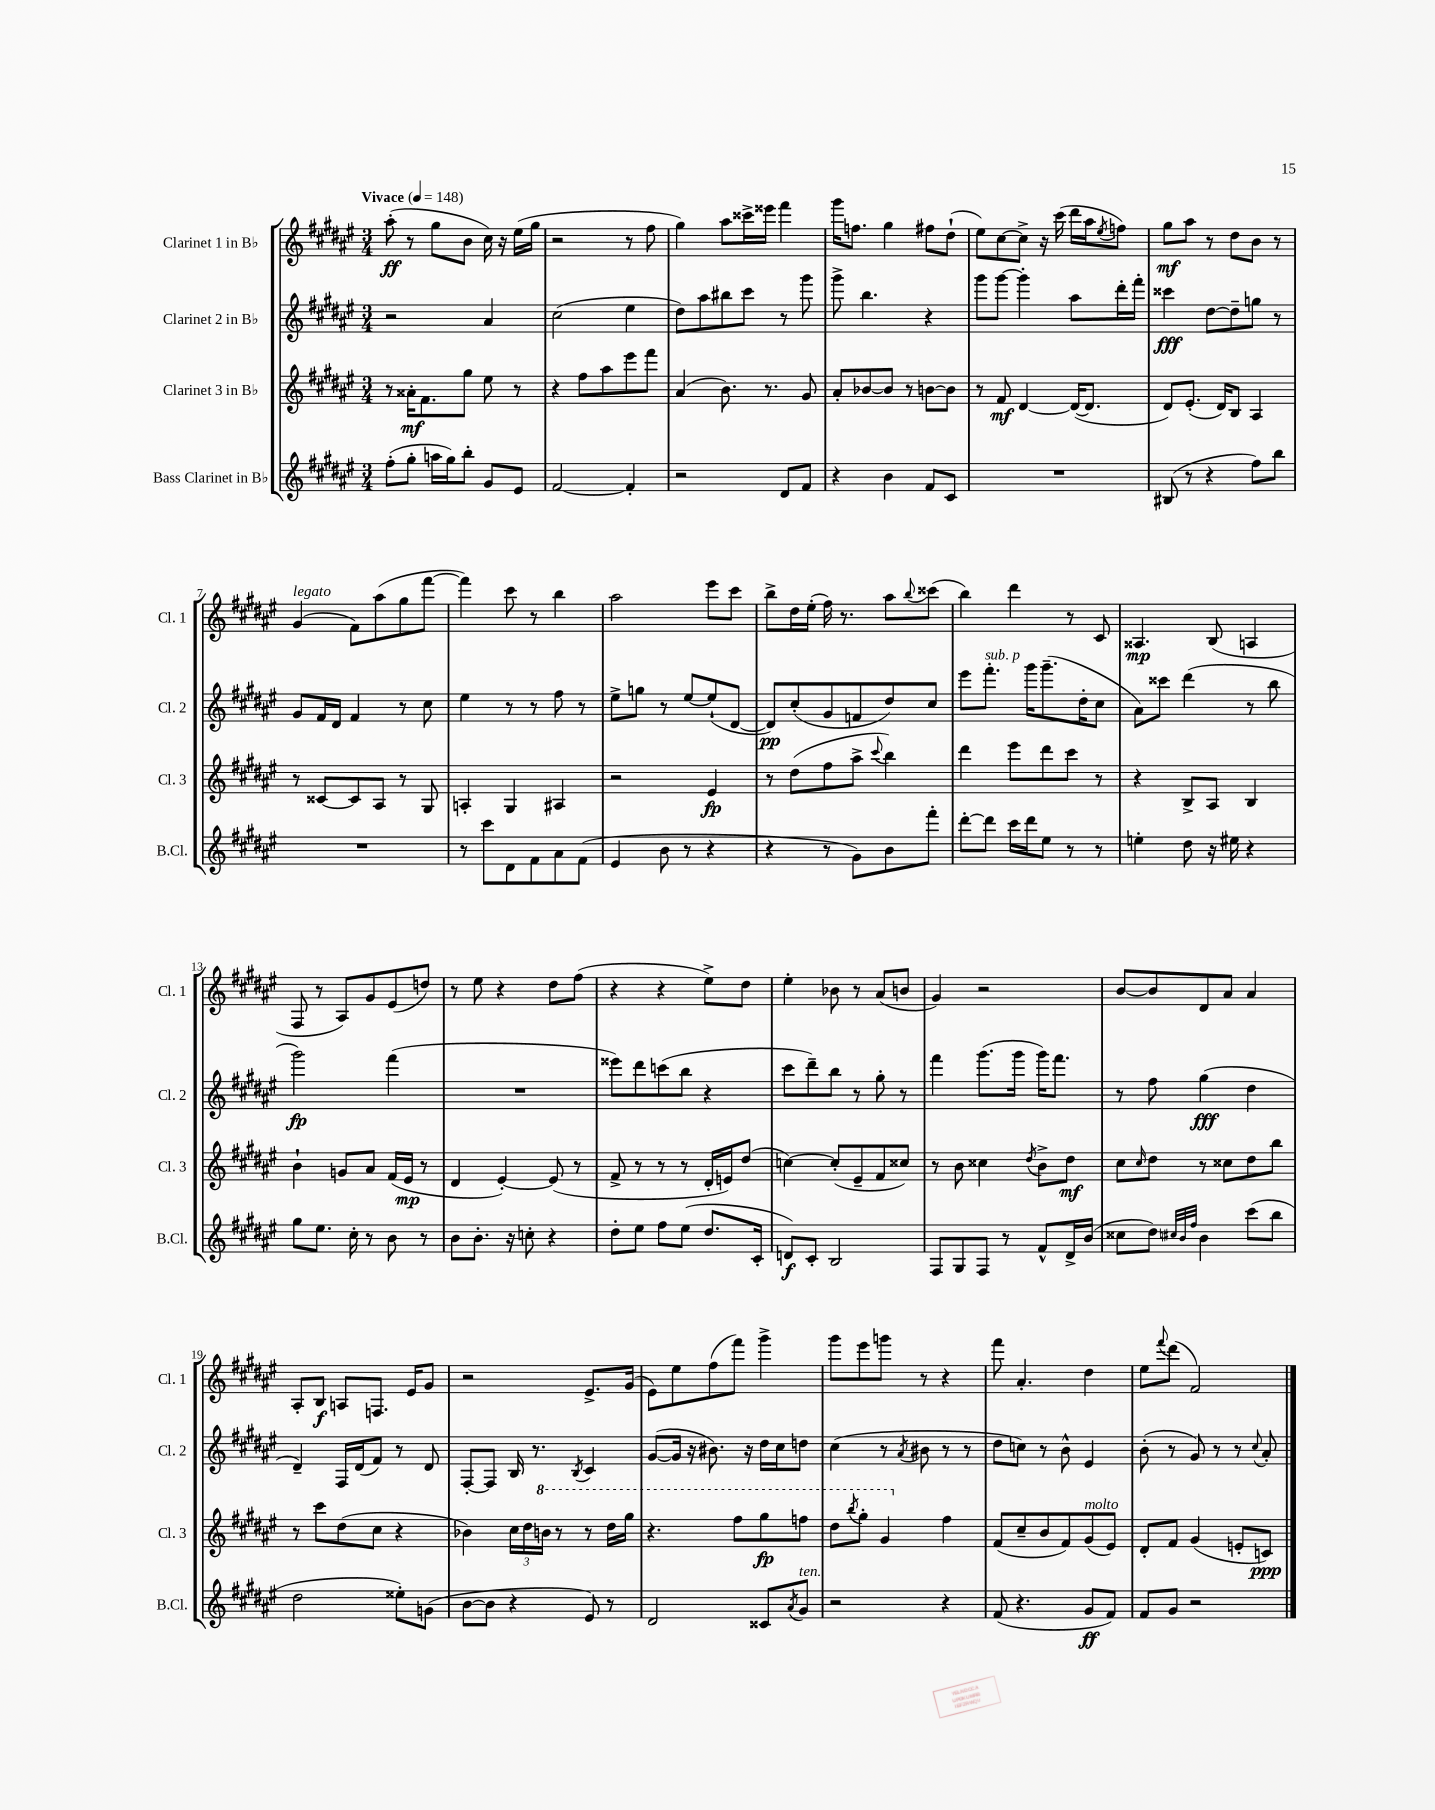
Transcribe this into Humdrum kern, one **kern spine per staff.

**kern	**kern	**kern	**kern
*staff4	*staff3	*staff2	*staff1
*clefG2	*clefG2	*clefG2	*clefG2
*k[f#c#g#d#a#e#]	*k[f#c#g#d#a#e#]	*k[f#c#g#d#a#e#]	*k[f#c#g#d#a#e#]
*M3/4	*M3/4	*M3/4	*M3/4
*MM148	*MM148	*MM148	*MM148
(8ff#'\L	8r	2r	(8aa#'\
8gg#'\J	16a##'\LK	.	8r
.	8.f#\	.	.
16aa\LL	.	.	8gg#\L
16gg#\J)	.	.	.
8bb'\J	8gg#\J	.	8b\J
8g#/L	8ee#\	4a#/	16cc#\)
.	.	.	16r
8e#/J	8r	.	(16ee#\LL
.	.	.	16gg#\JJ
=	=	=	=
[2f#/	4r	(2cc#\	2r
.	8ff#\L	.	.
.	8aa#\	.	.
4f#'/]	8eee#\	4ee#\	8r
.	8fff#\J	.	8ff#\
=	=	=	=
2r	(4a#/	8dd#\L)	4gg#\)
.	.	8aa#\	.
.	8.b\)	8bb#\	8aa#\L
.	.	8ccc#\J	16ccc##^\L
.	8.r	.	16eee##\JJ
8d#/L	.	8r	4fff#\
8f#/J	8g#/	8ggg#\	.
=	=	=	=
4r	8a#'/L	8ggg#^\	16ggg#\LK
.	.	.	8.ff\J
.	[8b-/	4.bb\	.
4b\	8b-/]J	.	4gg#\
.	8r	.	.
8f#/L	[8b\L	4r	8ff#\L
8c#/J	8b\]J	.	(8dd#`\J
=	=	=	=
2.r	8r	8ggg#\L	8ee#\L)
.	8f#/	[8ggg#\J	[8cc#\
.	[4d#/	4ggg#'\]	8cc#^\]J
.	.	.	16r
.	.	.	(16ccc#\
.	(16d#/_LK	8aa#\L	16ddd#\LL
.	8.d#/]J	.	16aa#\J
.	.	.	8qee#/
.	.	16ddd#'\L	8ff\J)
.	.	16fff#'\JJ	.
=	=	=	=
(8B#/	8d#/L)	4ccc##\	8gg#\L
8r	(8.e#'/J	.	8aa#\J
4r	.	[8dd#\L	8r
.	16d#/LK)	.	.
.	8B/J	8dd#~\]	8dd#\L
8ff#\L)	4A#/	8gg\J	8b\J
8bb\J	.	8r	8r
=	=	=	=
2.r	8r	8g#/L	(4g#/
.	[8c##/L	16f#/L	.
.	.	16d#/JJ	.
.	8c##/]	4f#/	8f#\L)
.	8A#/J	.	(8aa#\
.	8r	8r	8gg#\
.	8G#/	8cc#\	[8fff#\J
=	=	=	=
8r	4A'/	4ee#\	4fff#\])
8ccc#\L	.	.	.
8d#\	4G#/	8r	8ccc#\
8f#\	.	8r	8r
8a#\	4A#/	8ff#\	4bb\
(8f#\J	.	8r	.
=	=	=	=
4e#/	2r	8ee#^\L	2aa#\
.	.	8gg\J	.
8b\	.	8r	.
8r	.	[8ee#/L	.
4r	4e#/	(8ee#`/]	8eee#\L
.	.	[8d#/J	8ccc#\J
=	=	=	=
4r	8r	8d#/]L)	8bb^\L
.	(8dd#\L	(8cc#'/	16dd#\L
.	.	.	(16ee#'\JJ
8r	8ff#\	8g#/	16ff#\)
.	.	.	8.r
8g#\L)	8aa#^\J	8f/	.
.	8qqccc#/	.	.
8b\	4bb\)	8dd#/)	8aa#\L
.	.	.	8qqbb/
8fff#'\J	.	8cc#/J	(8ccc##\J
=	=	=	=
[8ddd#'\L	4ddd#\	8eee#\L	4bb\)
8ddd#\]J	.	8.fff#'\J	.
16ccc#\LL	8eee#\L	.	4ddd#\
16ddd#\J	.	16ggg#\LK	.
8ee#\J	8ddd#\	(8.ggg#~\	.
8r	8ccc#\J	.	8r
.	.	16dd#'\K	.
8r	8r	8cc#\J	8c#/
=	=	=	=
4ee'\	4r	8a#\L)	4.A##/
.	.	8ccc##\J	.
8dd#\	8B^/L	(4ddd#\	.
16r	8A#/J	.	(8B/
16ee#\	.	.	.
4r	4B/	8r	4A/
.	.	8bb\	.
=	=	=	=
8gg#\L	4b`\	2ggg#\)	8F#/
8.ee#\J	.	.	8r
.	8g/L	.	8A#/L)
16cc#'\	.	.	.
8r	8a#/J	.	8g#/
8b\	(16f#/LL	(4fff#\	(8e#/
.	16e#/JJ	.	.
8r	8r	.	8dd/J)
=	=	=	=
8b\L	4d#/	2.r	8r
8.b'\J	.	.	8ee#\
.	[4e#'/)	.	4r
16r	.	.	.
8cc'\	.	.	.
4r	(8e#/]	.	8dd#\L
.	8r	.	(8ff#\J
=	=	=	=
8dd#'\L	8f#^/	8eee##\L)	4r
8ee#\J	8r	8ddd#\	.
8ff#\L	8r	(8ccc\	4r
(8ee#\J	8r	8bb\J	.
8.dd#/L	16d#'/LL	4r	8ee#^\L)
.	16e/J)	.	.
.	(8dd#/J	.	8dd#\J
16c#'/Jk	.	.	.
=	=	=	=
8d/L)	[4cc\)	8ccc#\L	4ee#'\
8c#'/J	.	8ddd#~\)	.
2B/	(8cc'/]L	8bb\J	8b-\
.	8e#~/	8r	8r
.	8f#/	8gg#'\	(8a#/L
.	8cc##/J)	8r	8b/J
=	=	=	=
8F#/L	8r	4fff#\	4g#/)
8G#/	8b\	.	.
8F#/J	4cc##\	(8.ggg#\L	2r
8r	.	.	.
.	.	16ggg#\Jk	.
.	8qdd#/	.	.
8f#^^/L	8b^\L	16ggg#\LK)	.
.	.	8.fff#\J	.
16d#^/L	8dd#\J	.	.
(16b/JJ	.	.	.
=	=	=	=
8cc##\L	8cc#\L	8r	[8b/L
.	16qqcc#/	.	.
8dd#\J)	8dd#\J	8ff#\	8b/]
32qqcc#/LLL	.	.	.
32qqb/	.	.	.
32qqff#/JJJ	.	.	.
4b\	8r	(4gg#\	8d#/
.	8cc##\L	.	8a#/J
(8ccc#\L	8dd#\	4dd#\	4a#/
8bb\J	8bb\J	.	.
=	=	=	=
2dd#\	8r	4d#~/)	8A#'/L
.	8ccc#\L	.	8B/J
.	(8dd#\	16F#/LL	8A/L
.	.	(16d#/J	.
.	8cc#\J	8f#/J)	8.F/J
8ee##'\L)	4r	8r	.
.	.	.	16e#/LK
(8g\J	.	8d#/	8g#/J
=	=	=	=
[8b\L	4b-\)	[8F#'/L	2r
8b\]J	.	8F#/]J	.
4r	24cc#\LL	16B/	.
.	24dd#\	.	.
.	.	8.r	.
.	24bb\JJ	.	.
.	8r	.	.
.	.	8qB/	.
8e#/)	8r	4c#/	8.e#^/L
8r	16ddd#\LL	.	.
.	16ggg#\JJ	.	(16g#/Jk
=	=	=	=
2d#/	4.r	([8g#/L	8e#\L)
.	.	16g#/]Jk	8ee#\
.	.	16r	.
.	.	8.b#\)	(8ff#\
.	8fff#\L	.	8fff#\J)
.	.	16r	.
8c##/L	8ggg#\	16dd#\LL	4ggg#^\
.	.	16cc#\J	.
8qa#/	.	.	.
8g#/J	8fff\J	8dd\J	.
=	=	=	=
2r	8ddd#\L	(4cc#\	8ggg#\L
.	8qbbb/	.	.
.	8ggg#'\J	.	8eee#\
.	4gg#/	8r	8ggg\J
.	.	8qa#/	.
.	.	8b#\	8r
4r	4ff#\	8r	4r
.	.	8r	.
=	=	=	=
(8f#/	(8f#/L	8dd#\L	8fff#\
4.r	8cc#~/	8cc\J)	4.a#'/
.	8b/	8r	.
.	8f#/)	8b^^\	.
8g#/L	(8g#/	4e#/	4dd#\
8f#/J)	8e#/J)	.	.
=	=	=	=
8f#/L	8d#'/L	(8b'\	8ee#\L
.	.	.	8qqfff#/
8g#/J	8f#/J	8r	(8ddd#\J
2r	(4g#/	8g#/)	2f#/)
.	.	8r	.
.	8e'/L	8r	.
.	.	8qqcc#/	.
.	8c/J)	8a#'/	.
==	==	==	==
*-	*-	*-	*-
